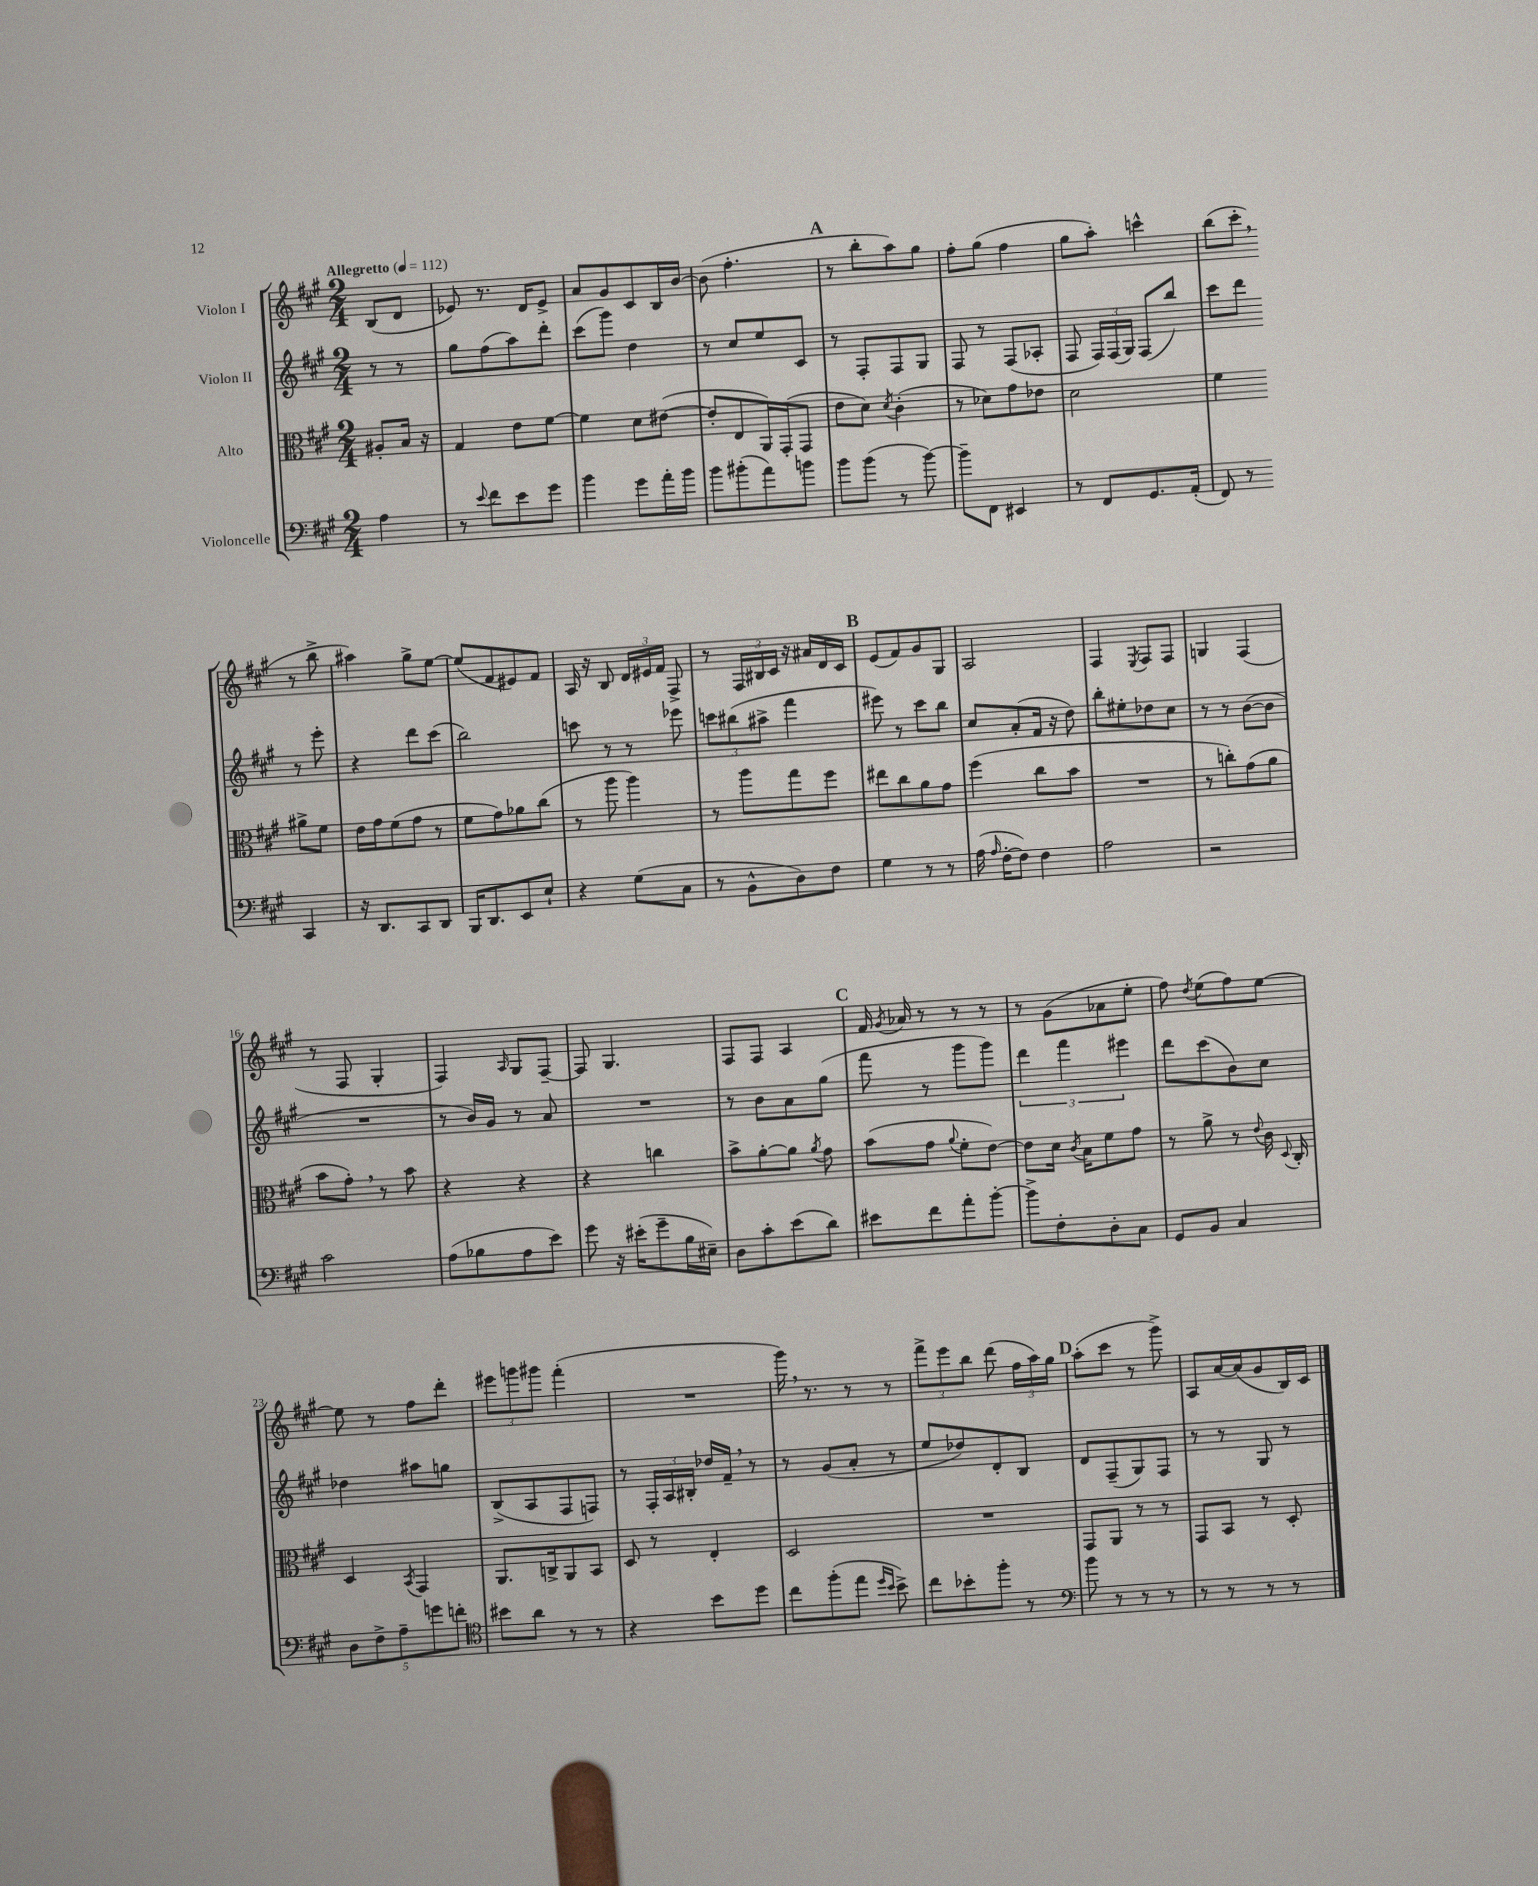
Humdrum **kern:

**kern	**kern	**kern	**kern
*staff4	*staff3	*staff2	*staff1
*clefF4	*clefC3	*clefG2	*clefG2
*k[f#c#g#]	*k[f#c#g#]	*k[f#c#g#]	*k[f#c#g#]
*M2/4	*M2/4	*M2/4	*M2/4
*MM112	*MM112	*MM112	*MM112
4A	8A#'	8r	(8B
.	16B	8r	8d
.	16r	.	.
=	=	=	=
8r	4G#	8gg#	8e-)
8qqe	.	.	.
8f#	.	(8ff#	8.r
8e	8e	8aa)	.
.	.	.	16d
8g#	[8f#	8ddd'	8e-^
=	=	=	=
4b	4f#]	(8ccc#	8a
.	.	8ggg#)	8g#
8g#	8d	4dd	8c#
16a'	([8e#	.	16B
16b	.	.	[16b
=	=	=	=
8b	8e#']	8r	(8b]
(8b#'	8E	8cc#	4.ff#'
8a)	16AA)	8ee	.
.	(16GG#'	.	.
8b	8GG#	8c#	.
=	=	=	=
8b	8e	8r	8r
(8b	8d)	8F#'	8bb'
.	8qd	.	.
8r	(4c#'	8F#	8aa)
[8b)	.	8G#	8gg#
=	=	=	=
8b~]	8r	8F#	8ff#'
8FF#	8d-)	8r	(8gg#
4EE#	8g#	(8F#	4ff#
.	8e-	8A-'	.
=	=	=	=
8r	2d	8F#	8gg#
8FF#	.	24F#)	8aa')
.	.	(24F#	.
.	.	24G#)	.
8.GG#	.	(8F#	4ccc^^
.	.	8bb)	.
(16AA'	.	.	.
=	=	=	=
8FF#)	4f#	8ccc#	(8bb
8r	.	8ddd	8ccc#'
4CC#	8a#^	8r	8r
.	8f#	8eee'	8bb^
=	=	=	=
16r	16e	4r	4aa#)
8.DD	16g#	.	.
.	(8f#	.	.
8CC#	8g#	8ddd	8gg#^
8DD	8r	(8ccc#	[8ee
=	=	=	=
16BBB	8f#	2bb)	(8ee]
8.DD	.	.	.
.	8g#)	.	8f#
8EE	8a-	.	8e#)
8E`	(8cc#	.	8f#
=	=	=	=
4r	8r	8ccc	16A
.	.	.	16r
.	8aa	8r	8B
(8G#	4aa)	8r	24d
.	.	.	24e#
.	.	.	24f#
8C#	.	8eee-	8F#^
=	=	=	=
8r	8r	12ccc	8r
.	.	(12bb#	.
8BB^^	8aa	.	24F#
.	.	12aa#^	24B#
.	.	.	24c#
8D)	8gg#	4fff#	16r
.	.	.	16a#
8F#	8ff#	.	16d
.	.	.	16c#
=	=	=	=
4G#	8ee#	8eee#)	(8e
.	8cc#	8r	8f#)
8r	8a	8ccc#	8g#
8r	8g#	8bb	8G#
=	=	=	=
(16A	(4ff#	8cc#	2A
16qqA	.	.	.
[16F#'	.	.	.
8F#])	.	(8a'	.
4F#	8cc#	16f#	.
.	.	16r	.
.	8b	8dd)	.
=	=	=	=
2A	2r	8bb'	4F#
.	.	8ee#'	.
.	.	.	8qE
.	.	8dd-	8F#
.	.	8cc#	8F#
=	=	=	=
2r	8r	8r	4G
.	8cc')	8r	.
.	(8g#	([8b	(4F#
.	8a	8b]	.
=	=	=	=
2c#	8b	2r	8r
.	8g#')	.	8F#
.	8r	.	4G#'
.	8b	.	.
=	=	=	=
(8A	4r	8r	4F#)
8B-	.	16b)	.
.	.	16g#	.
.	.	.	16qqA
8A	4r	8r	8G#
8e)	.	8a	[8F#~
=	=	=	=
8g#	4r	2r	8F#]
16r	.	.	4.G#
(16e#'	.	.	.
8g#~	4cc	.	.
16B	.	.	.
16E#~)	.	.	.
=	=	=	=
8D	8b^	8r	8F#
8c#'	[8a'	8b	8F#
(8e	8a]	8a	4A
.	8qa	.	.
8d)	8g#	(8gg#	.
=	=	=	=
8e#	(8b	8fff#	16f#
.	.	.	8qg#
.	.	.	16a-
8f#	8g#	8r	8r
.	8qqa	.	.
8a'	8f#'	8ggg#	8r
[8b'	[8e)	8ggg#)	8r
=	=	=	=
8b^]	8e]	6ddd	8r
8F#'	16d	.	(8g#
.	.	6fff#	.
.	8qc#	.	.
.	16B	.	.
8D'	8f#	.	8a-
.	.	6eee#	.
8C#	8g#	.	8ee'
=	=	=	=
8GG#	8r	8ddd	8ff#)
.	.	.	8qdd
8BB	8a^	(8ccc#	(8ee
4C#	8r	8b)	8ff#)
.	8qqe	.	.
.	16c#	8cc#	[8ee
.	8qqD	.	.
.	16C#'	.	.
=	=	=	=
10D	4D	4dd-	8ee]
10F#^	.	.	.
.	.	.	8r
10A~	.	.	.
.	8qBB	.	.
.	4GG#	8aa#	8ff#
10g	.	.	.
.	.	8gg	8ddd'
10f'	.	.	.
=	=	=	=
*clefC4	*	*	*
8b#	8.AA	(8B^	12eee#
.	.	.	12ggg
8a	.	8A	.
.	.	.	12ggg#
.	16C^	.	.
8r	8AA	8F#	(4fff#'
8r	8BB	8F)	.
=	=	=	=
4r	8D	8r	2r
.	8r	24F#'	.
.	.	24A	.
.	.	24B#'	.
8b	4E'	16dd-	.
.	.	16f#~	.
8dd	.	8r	.
=	=	=	=
8cc#	2D	8r	16ggg#)
.	.	.	8.r
(8ff#'	.	(8g#	.
8ee	.	8a'	8r
16qqdd	.	.	.
16qqb	.	.	.
8b^)	.	8r	8r
=	=	=	=
8cc#	2r	8ee	12fff#^
.	.	.	12eee
8b-'	.	8dd-)	.
.	.	.	12bb
8ff#'	.	8d'	(8ddd
8r	.	8B	24ff#
.	.	.	24aa)
.	.	.	24gg#
=	=	=	=
*clefF4	*	*	*
8b	8GG#	8d	(8aa'
8r	8AA	(8F#~	8ccc#
8r	8r	8G#)	8r
8r	8r	8F#	8ggg#^)
=	=	=	=
8r	8GG#	8r	8A
8r	8BB	8r	[16a
.	.	.	(16a]
8r	8r	8G#	8g#
8r	8D'	8r	16B)
.	.	.	16c#
==	==	==	==
*-	*-	*-	*-
